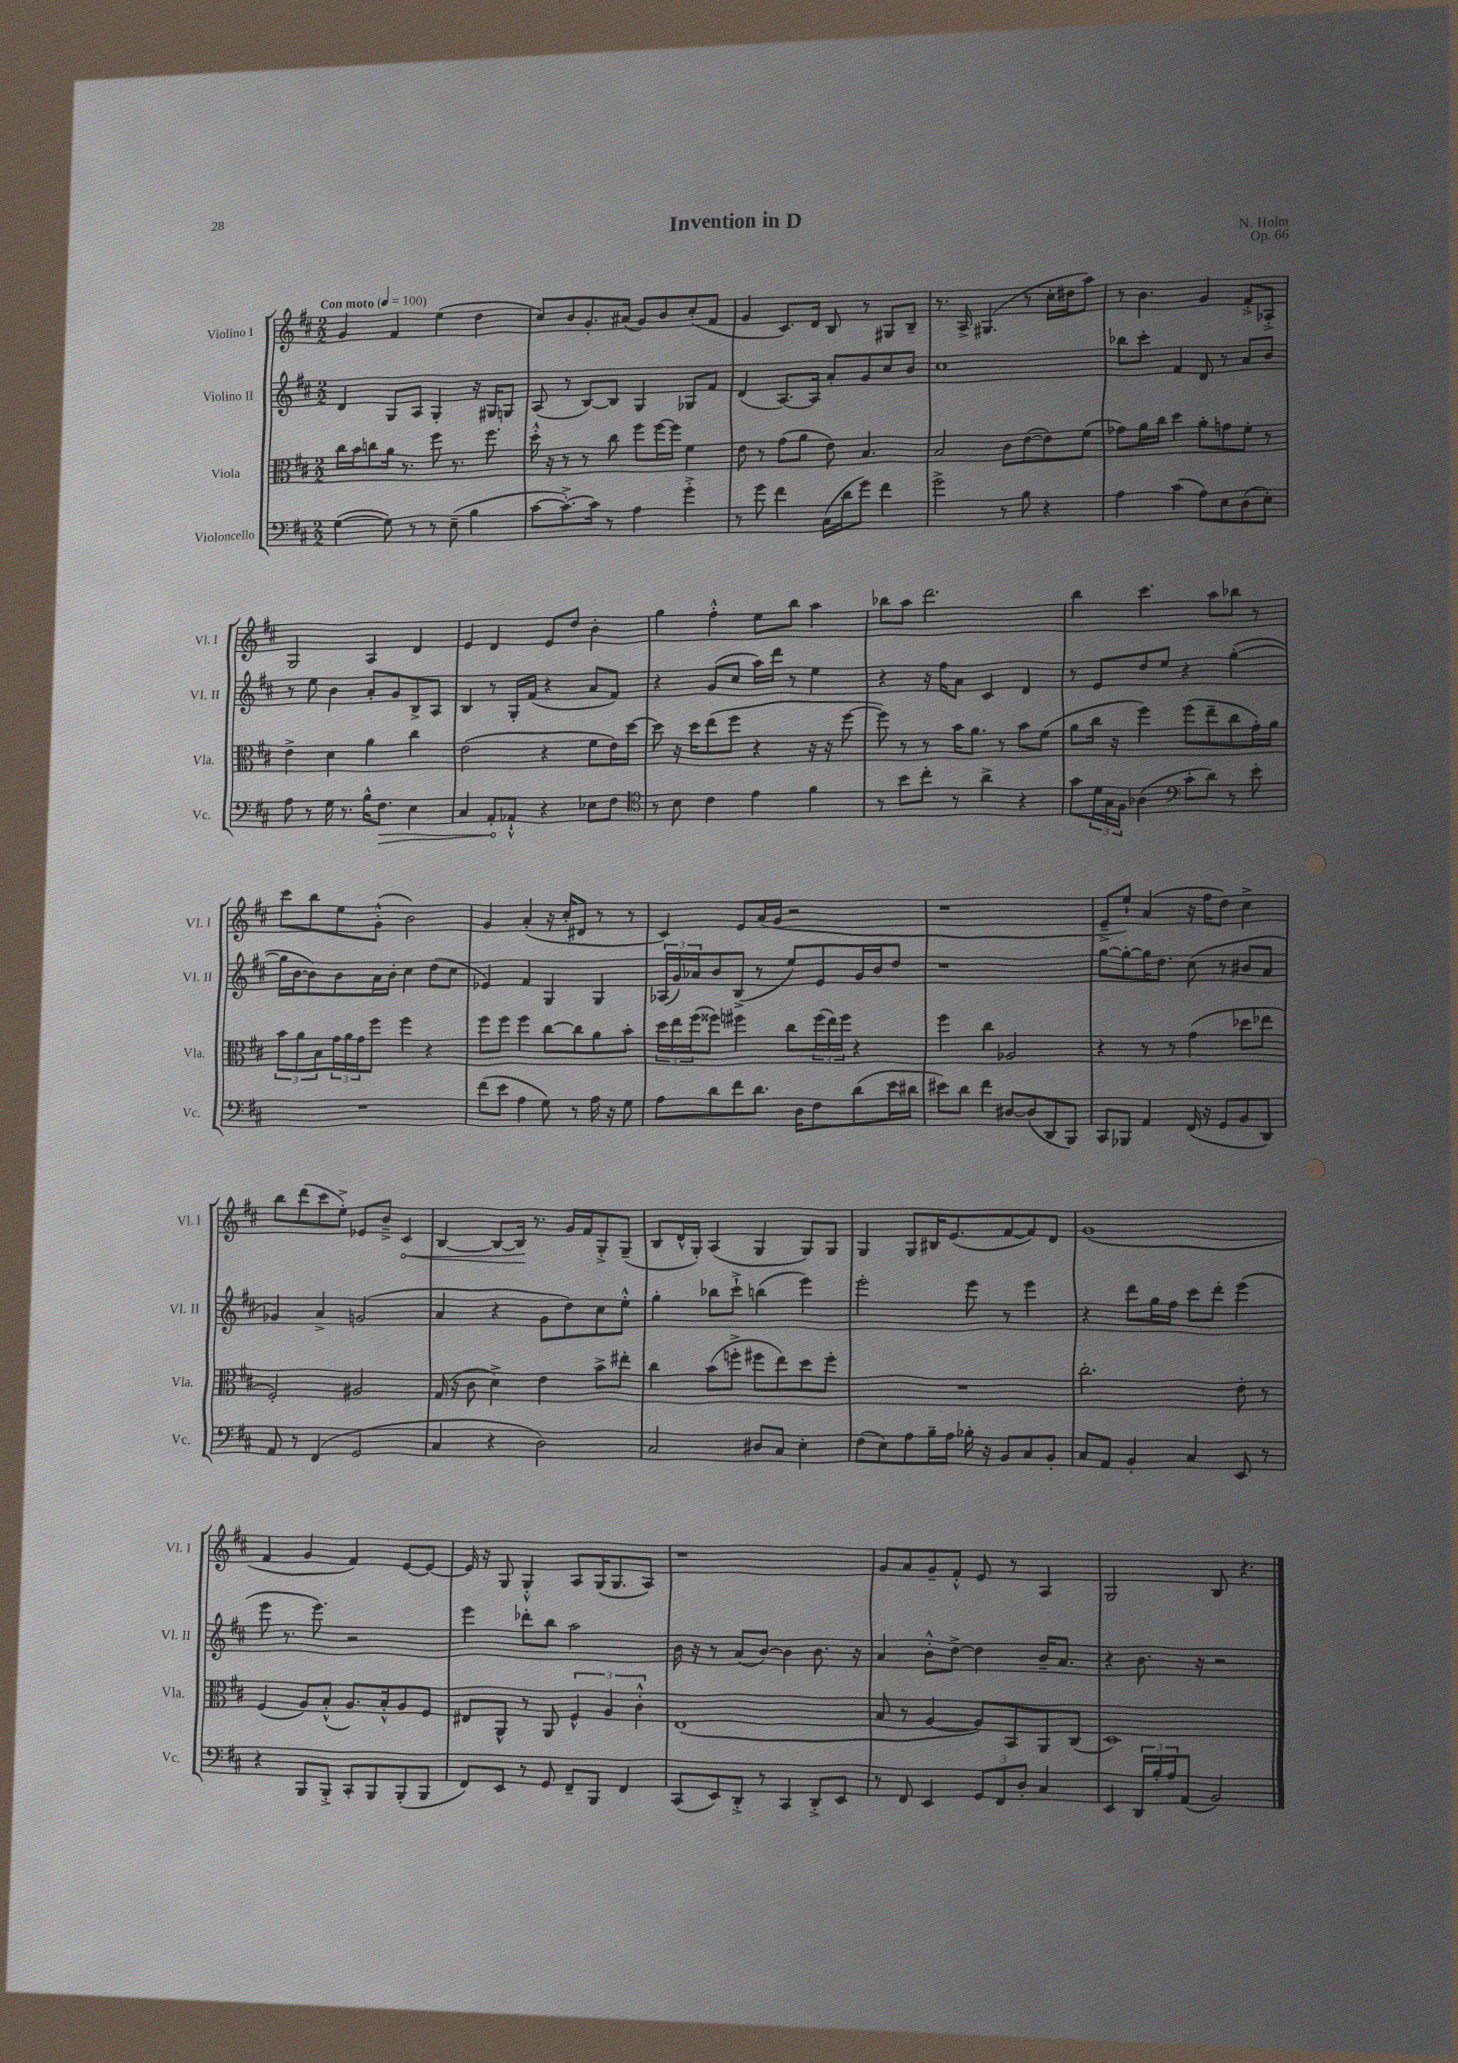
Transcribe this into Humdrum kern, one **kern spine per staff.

**kern	**kern	**kern	**kern
*staff4	*staff3	*staff2	*staff1
*clefF4	*clefC3	*clefG2	*clefG2
*k[f#c#]	*k[f#c#]	*k[f#c#]	*k[f#c#]
*M2/2	*M2/2	*M2/2	*M2/2
*MM100	*MM100	*MM100	*MM100
([4G	16cc#	4d	4g
.	16b	.	.
.	8cc	.	.
8G])	16a	8G	4f#
.	8.r	.	.
8r	.	8A	.
8r	8ff#	4G'	(4ee
(8E~	8.r	.	.
4B	.	16r	4dd
.	8.ff#	16G#	.
.	.	8G	.
=	=	=	=
[8c#	16dd'^^	(8A	8cc#)
.	16r	.	.
8.c#'^_)	8r	8r	8b
.	8r	[8B)	8.g'
16c#]	.	.	.
8r	8cc#	8B]	.
.	.	.	(16a#
4A	8ff#	4G	8g)
.	[16ff#	.	8b
.	16ff#]	.	.
4g'^	4f#	8G-	(8cc#'
.	.	8f#	8f#
=	=	=	=
8r	8e	(4d	4g
8g	8r	.	.
4f#	(8g	[8.A)	8.c#)
.	8a	.	.
.	.	16A]	16d
(16C#	8e)	8a'	8B
16d	.	.	.
8g)	4.B	8g	8r
4f#	.	8cc#	8G#
.	.	8b	8B~
=	=	=	=
2g^	2B	1cc#	8.r
.	.	.	16A^
.	.	.	(4.G#
8r	8c#	.	.
8B	([8e	.	8r
4r	8e])	.	16cc#'
.	.	.	16dd#
.	(8f#	.	8aa)
=	=	=	=
4A	8g-)	8bb-	8r
.	16a	8ccc#'	4.b
.	16cc#	.	.
(4c#	4dd	4f#	.
8A)	8a'	8d	4g
8E	8g	8r	.
(8D	8f#'	8a	8f#'^
8E')	8r	8b	8A-'^
=	=	=	=
8A	4e^	8r	2G
8r	.	8ee	.
16G	4d	4b	.
8.r	.	.	.
16B^^	4a	8a'	4A
8.F#	.	.	.
.	.	8g	.
4E	4cc#	8B^	4d
.	.	8A	.
=	=	=	=
4C#	(2e	4B	4e
8AA'	.	8r	4d
8AA-`^^	.	16G'	.
.	.	(16f#	.
4r	4r	4r	8e
.	.	.	8dd
8E-	8f#	8a	4b'
8F#	16e)	8f#)	.
.	[16dd	.	.
=	=	=	=
*clefC4	*	*	*
8r	8dd]	4r	4gg
8B	16r	.	.
.	16dd	.	.
4c#	(8ee	(8g	4ff#'^^
.	8ff#	8cc#	.
4e	4r	16aa)	8ee
.	.	16ddd	.
.	.	8r	8bb
4f#	16r	4ee	4aa
.	16r	.	.
.	[8ff#	.	.
=	=	=	=
8r	8ff#])	4r	8bb-
8b	8r	.	8aa
8cc#'	8r	16r	2.ddd
.	.	16ff#	.
8r	16b	8a	.
.	8.a	.	.
4a^	.	4c#	.
.	8r	.	.
4r	8b	4d	.
.	(8f#	.	.
=	=	=	=
8g	8a	8r	4bb
24d	16cc#	8e	.
24G	.	.	.
.	16r	.	.
24F#	.	.	.
(4A-	4ff#)	8dd	4.ccc#
.	.	8ee	.
*clefF4	*	*	*
8c#'	(8ff#	4r	.
8d)	8ee~	.	8aa
8r	8cc#	([4gg'	8bb-
8e'	16g')	.	8r
.	16a	.	.
=	=	=	=
1r	12b	16gg]	8ccc#
.	.	[16b	.
.	12a	.	.
.	.	8b])	8bb
.	12B	.	.
.	24g	8b	8ee
.	24a	.	.
.	24g	.	.
.	8ff#	16a	(8g'^^
.	.	16b'	.
.	4ff#	4cc#	2b)
.	4r	(8dd	.
.	.	8cc#	.
=	=	=	=
(8f#	8ff#	4e-)	4g
8e	8ff#	.	.
4A	4ff#	4f#	(4a'
8G)	[8cc#	4G	16r
.	.	.	16cc#'
8r	8cc#]	.	8d#
16A	8a	4G	8r
16r	.	.	.
8G	8b'	.	8r
=	=	=	=
8A	24dd	(24A-	4c#)
.	24ee	24g)	.
.	(24ff#	24a-	.
8d	8ff##)	8b	.
8f#	4ff#	(8B^	8e
8.d	.	8r	(16a
.	.	.	16g
.	8cc#	8ee)	2r
16D	.	.	.
8F#	(24ff#	8e	.
.	24ee)	.	.
.	24ff#	.	.
(8d	4r	16g	.
.	.	16b	.
16e	.	8dd	.
16d#	.	.	.
=	=	=	=
8e#)	4ff#	1r	1r
8d	.	.	.
4f#	4cc#	.	.
[8D#	2A-	.	.
(8D#]	.	.	.
8DD	.	.	.
8BBB)	.	.	.
=	=	=	=
8CC#	4r	[8gg	8e~^
8BBB-	.	8gg'_	8ee`)
4AA	8r	16gg]	(4a
.	.	8.dd	.
.	8r	.	.
(16FF#	(4g	(8cc#	16r
16r	.	.	16ff#
8GG	.	8r	8dd)
8BB	8dd-	8b#	4cc#^
8DD)	8ee-	8a	.
=	=	=	=
8AA	2F#')	4g-)	8bb
8r	.	.	(8ddd
(4FF#	.	4a^	8ccc#
.	.	.	8ee'^)
2GG	2A#	(2g	8e-
.	.	.	8b~^
.	.	.	4c#
=	=	=	=
4C#	(16G	4a	[4B
.	16r	.	.
.	8c#	.	.
4r	4d^)	4r	8B_
.	.	.	16B]
.	.	.	8.r
2D)	4e	8g	.
.	.	8dd)	16g
.	.	.	16f#
.	8b^	8cc#	8G'^
.	8ee#'	8ee'^^	(8G~
=	=	=	=
2C#	4cc#	4gg'	8B
.	.	.	16d^^
.	.	.	16G')
.	(8b	8bb-	(4A
.	8ff'^	8ccc#`^	.
8D#	8ff#	(4bb	4G
8C#	8ee)	.	.
4E'	8dd	4eee)	8G)
.	8ff#'	.	8G
=	=	=	=
(8F#	1r	2eee'	4G
8E)	.	.	.
8A	.	.	8G
16B~	.	.	16B#
16A	.	.	(8.e
16B-'	.	8eee	.
16r	.	.	.
8BB	.	8r	[8f#
8C#	.	4eee	8f#])
8BB'	.	.	8d
=	=	=	=
8C#	2.cc#'	4r	(1g
8AA	.	.	.
4BB'	.	8ddd	.
.	.	16gg	.
.	.	16ff#	.
4C#	.	8ccc#	.
.	.	8ddd'	.
8EE	8e'	(4eee	.
8r	8r	.	.
=	=	=	=
4r	(4F#	8eee	4f#
.	.	8.r	.
8BBB	8A)	.	4g
.	.	8.eee)	.
8BBB'^	(8B'^^	.	.
8CC#'	8.A)	2r	4f#)
8BBB	.	.	.
.	16B'^^	.	.
(8BBB'	8A	.	[8e
8BBB	8F#	.	8e_
=	=	=	=
8FF#)	8E#	4eee	16e]
.	.	.	16r
8EE	8AA^^	.	8G
8r	8r	8ddd-'	4G'^^
8GG	8AA	8bb	.
8FF#~	6F#^^	2aa	8A
8BBB	.	.	(16G
.	6A	.	.
.	.	.	8.G
4FF#	.	.	.
.	6c#'^^	.	.
.	.	.	8A)
=	=	=	=
(8CC#	(1E	16b	1r
.	.	16r	.
8EE)	.	8r	.
8DD'^	.	(8a	.
8r	.	[8b)	.
4CC#	.	4b]	.
8DD'^	.	8.b	.
8EE	.	.	.
.	.	16r	.
=	=	=	=
8r	8B	4a	8g
8FF#	8r	.	8a
4EE	[4A	8b'^^	8g~
.	.	[8dd^	8f#'^^
12GG	8A])	4dd]	8e
12FF#	.	.	.
.	8BB	.	8r
12D'	.	.	.
4C#	8AA	16b~	4A
.	.	8.a	.
.	(8C#	.	.
=	=	=	=
4EE	1D)	4r	2G
24DD	.	8.b	.
24B'	.	.	.
24A	.	.	.
(8AA	.	.	.
.	.	16r	.
2BB)	.	2r	8B
.	.	.	4.r
==	==	==	==
*-	*-	*-	*-
